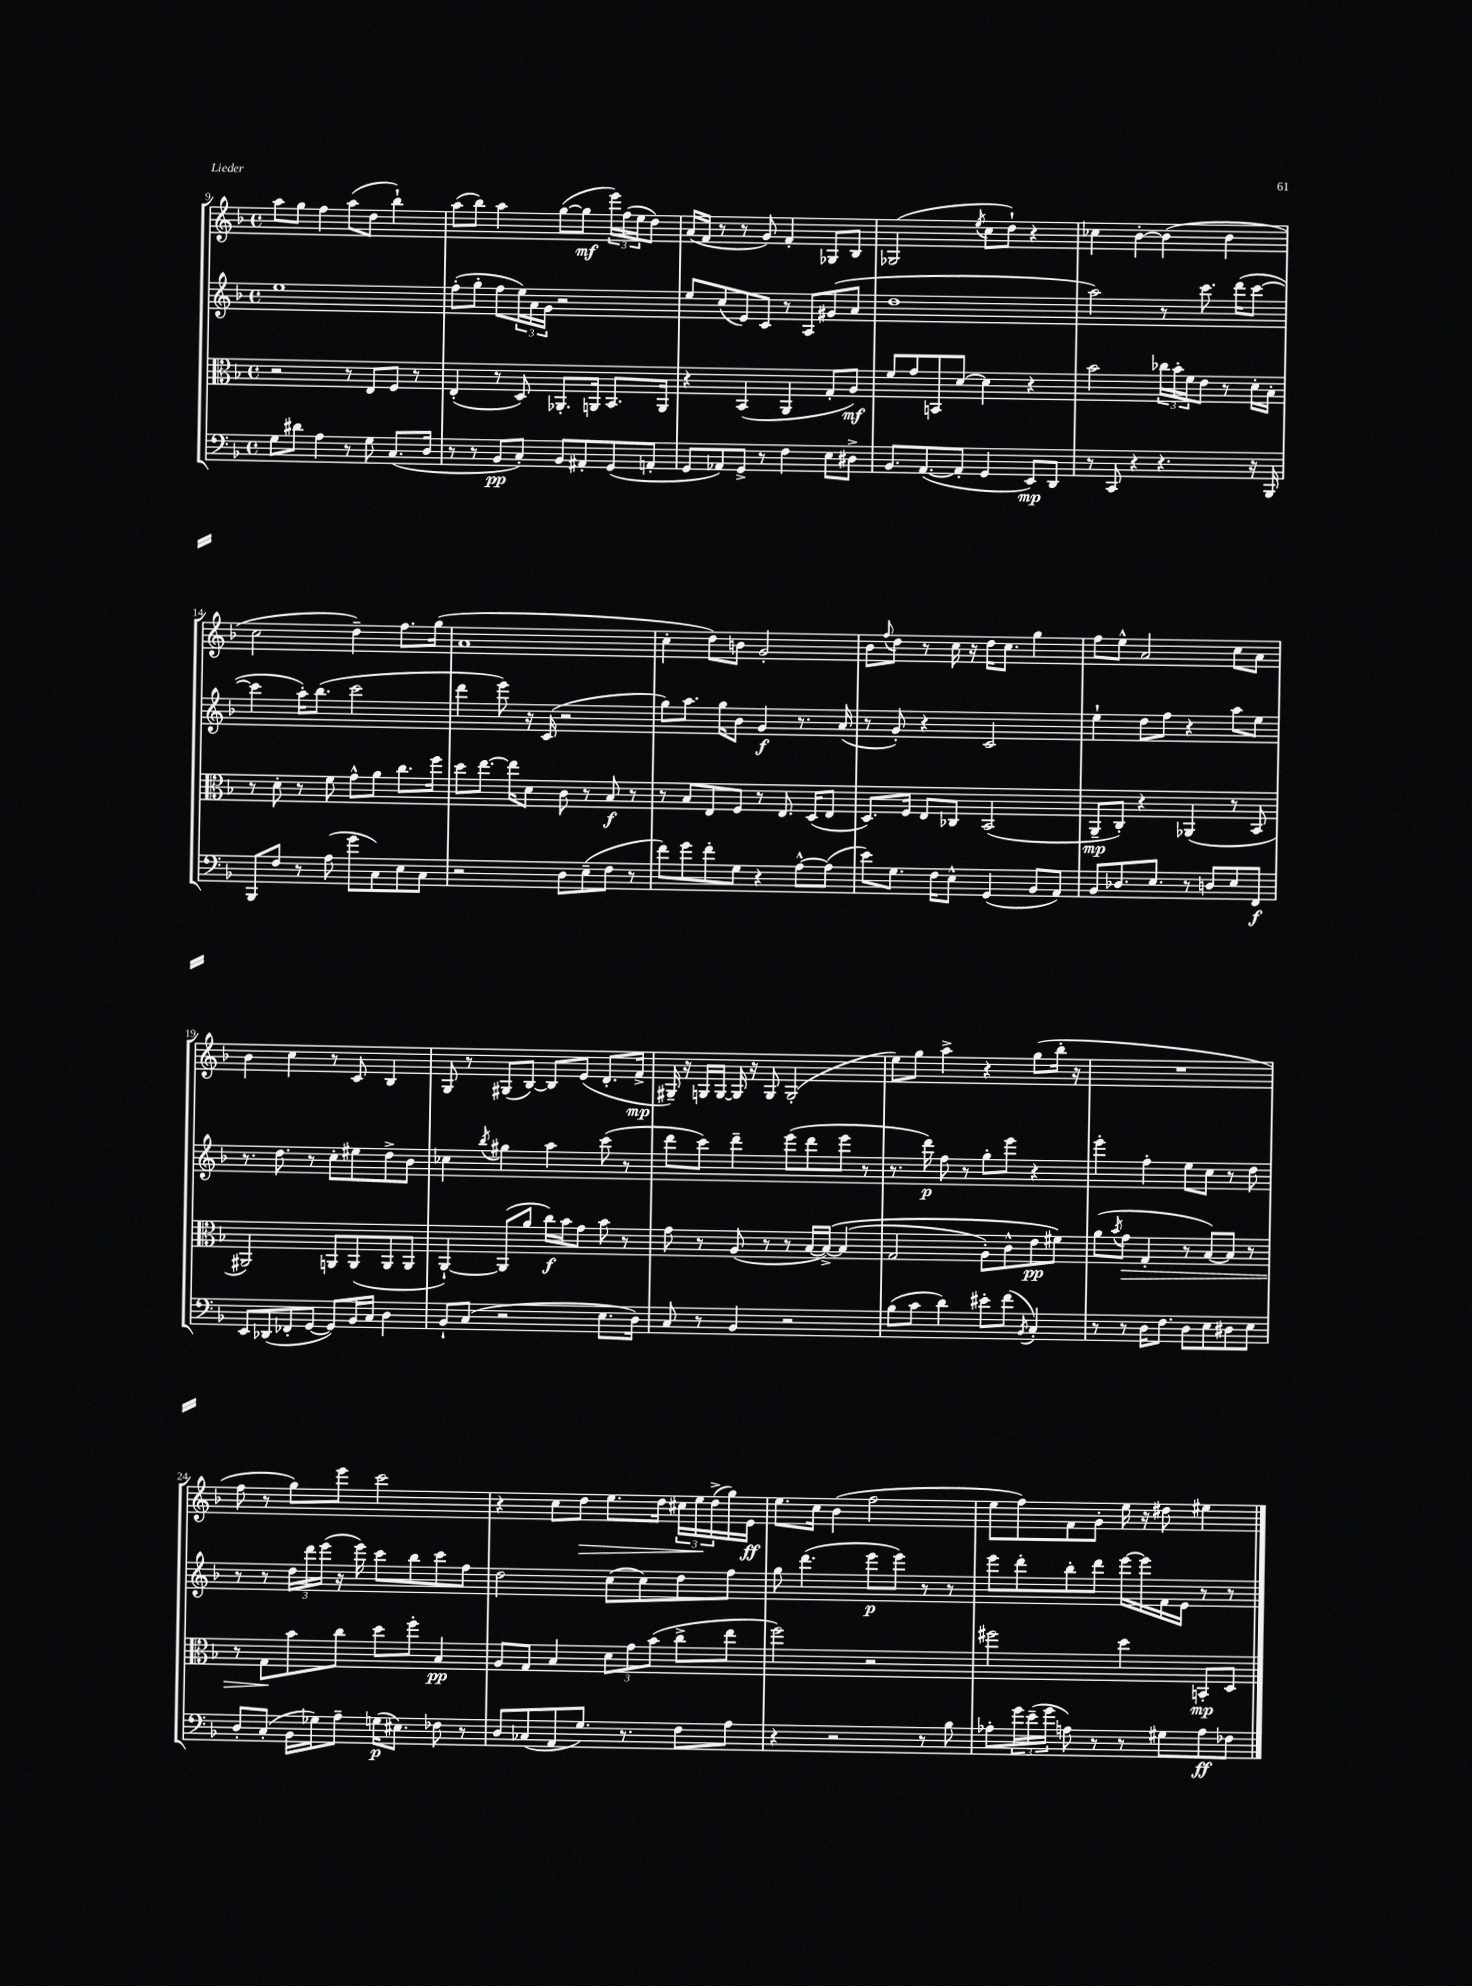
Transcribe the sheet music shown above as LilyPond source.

<<
\new StaffGroup <<
\new Staff = "s0" {
    \clef treble \key f \major \defaultTimeSignature \time 4/4
    a''8 g''8 f''4 a''8( d''8 bes''4-!) |
    a''8( bes''8) a''4 g''8~( g''8\mf \tuplet 3/2 { e'''16) f''16( e''16 } d''8) |
    a'16( f'16 r8 r8 g'8) f'4-. ges8 bes8 |
    ges2( \acciaccatura { e''8 } c''8 d''8-!) r4 |
    ces''4 bes'4~-. bes'4( bes'4 |
    c''2 d''4--) f''8. g''16( |
    a'1 |
    c''4-. d''8) b'8 g'2-. |
    bes'8 \appoggiatura { f''8 } d''8 r8 c''16 r16 d''16 c''8. g''4 |
    f''8 e''8-^ a'2 c''8 a'8 |
    bes'4 c''4 r8 c'8 bes4 |
    g8 r8 gis8( bes8~) bes8 e'8( d'8.-. f'16->\mp |
    gis16--) r16 g16 g16~ g16 r16 g8 g2-.( |
    e''8) g''8 a''4-> r4 g''8( bes''16-. r16 |
    R1 |
    f''8 r8 g''8) e'''8 c'''2 |
    r4 c''8 d''8\> e''8. d''16 \tuplet 3/2 { cis''16 e''16\! d''16->( } g''16) e'16\ff |
    e''8. c''16 bes'4( f''2 |
    e''8 f''8) f'8 g'8-. e''16 r16 dis''8 eis''4 \bar "|." |
}
\new Staff = "s1" {
    \clef treble \key f \major \defaultTimeSignature \time 4/4
    e''1 |
    f''8-.( g''8-. f''8 \tuplet 3/2 { e''16) a'16 g'16 } r2 |
    e''8 c''8( e'8) c'8 r8 a8 gis'8( a'8 |
    d''1 |
    a''2) r8 c'''8. d'''16( c'''8~ |
    c'''4 a''16-.) bes''8.( c'''2 |
    d'''4 e'''8) r16 c'16( r2 |
    g''8) a''8. g''16 bes'8 g'4\f r8. a'16( |
    r8 g'8-.) r4 c'2 |
    e''4-! d''8 f''8 r4 a''8 e''8 |
    r8. d''8. r8 c''8-. eis''8 d''8-> bes'8 |
    ces''4 \acciaccatura { bes''8 } gis''4 a''4 c'''8( r8 |
    d'''8 c'''8) d'''4-- e'''8( d'''8 e'''8 r8 |
    r8. d'''16\p) f''8 r8 g''8-. e'''8 r4 |
    e'''4-. f''4-. e''8 c''8 r8 d''8 |
    r8 r8 \tuplet 3/2 { d''16 d'''16 e'''16( } r16 e'''16) c'''8 bes''8 c'''8 f''8 |
    d''2 c''8( c''8) d''8 f''8 |
    g''8 d'''4.( e'''8\p e'''8) r8 r8 |
    e'''8 d'''8-. bes''8-. d'''8 e'''16~ e'''16 f'16 e'16 r8 r8 \bar "|." |
}
\new Staff = "s2" {
    \clef alto \key f \major \defaultTimeSignature \time 4/4
    r2 r8 e8 f8 r8 |
    e4-.( r8 d8) aes,8.-. a,16 bes,8. a,16 |
    r4 bes,4( a,4 g8-. a8\mf) |
    f'8 g'8 b,8 d'8~ d'4 r4 |
    bes'2 \tuplet 3/2 { ces''16 bes'16-. f'16 } e'8 r8 d'16-. bes16-. |
    r8 d'8-. r8 f'8 g'8-^ a'8 c''8. f''16 |
    d''8 e''8.~ e''16 d'8 c'8 r8 bes8\f r8 |
    r8 bes8 e8 f8 r8 e8. d16( e8 |
    d8.) f16 e8 ces8 bes,2( |
    a,8--\mp c8-.) r4 aes,4( r8 bes,8 |
    ais,2) a,8 a,8( a,8 a,8 |
    a,4~-!) a,8( a'8 c''16\f) bes'16 g'8 bes'8 r8 |
    g'8 r8 a8( r8 r8 bes16~ bes16~->)\( bes4( |
    g2 a8-.) c'8-^ e'8\pp fis'8\) |
    a'8( \acciaccatura { bes'8 } g'8\> g4-. r8 bes8~) bes8 r8 |
    r8 g8\! bes'8 c''8 d''8 f''8-. bes4\pp |
    a8 g8 bes4 \tuplet 3/2 { d'8 g'8 bes'8( } c''8-> e''8 |
    f''2) r2 |
    fis''2 d''4 b,8-.\mp d8 \bar "|." |
}
\new Staff = "s3" {
    \clef bass \key f \major \defaultTimeSignature \time 4/4
    g8 dis'8 a4 r8 g8 c8.( d16 |
    r8 r8 bes,8\pp c8-.) bes,8 ais,8-. g,8( a,8-. |
    g,8 aes,8) g,8-> r8 f4 e8 dis8-> |
    bes,8. a,8.~( a,8-. g,4 e,8\mp) d,8 |
    r8 c,8 r4 r4. r16 bes,,16 |
    bes,,8 f8 r8 a8( g'8 c8) e8 c8 |
    r2 d8 e8--( f8 r8 |
    f'8) g'8 f'8-. g8 r4 a8~-^ a8( |
    e'8) g8. f16 e8-^ g,4( bes,8 a,8) |
    bes,8 des8. e8. r8 d8 e8 f,8\f |
    e,8 des,8( fes,8-. g,8~ g,8) bes,16 c16 d4 |
    bes,8-! c8( r2 e8. d16) |
    c8 r8 bes,4 r2 |
    bes8( c'8 d'4) eis'8-. f'8( \acciaccatura { bes,8 } c4-.) |
    r8 r8 d16 f8. d8 e8 dis8 e8 |
    d8-. c8-.( bes,16 ges16) a8-- g16\p( eis8.) fes8 r8 |
    d8 ces8( a,8 g8.) r8. f8 a8 |
    r4 r2 r8 bes8 |
    aes8-. \tuplet 3/2 { g'16 e'16--( g'16 } a8) r8 r8 gis8 a8\ff fes8 \bar "|." |
}
>>
>>
\layout { \context { \Score currentBarNumber = #9 } }
